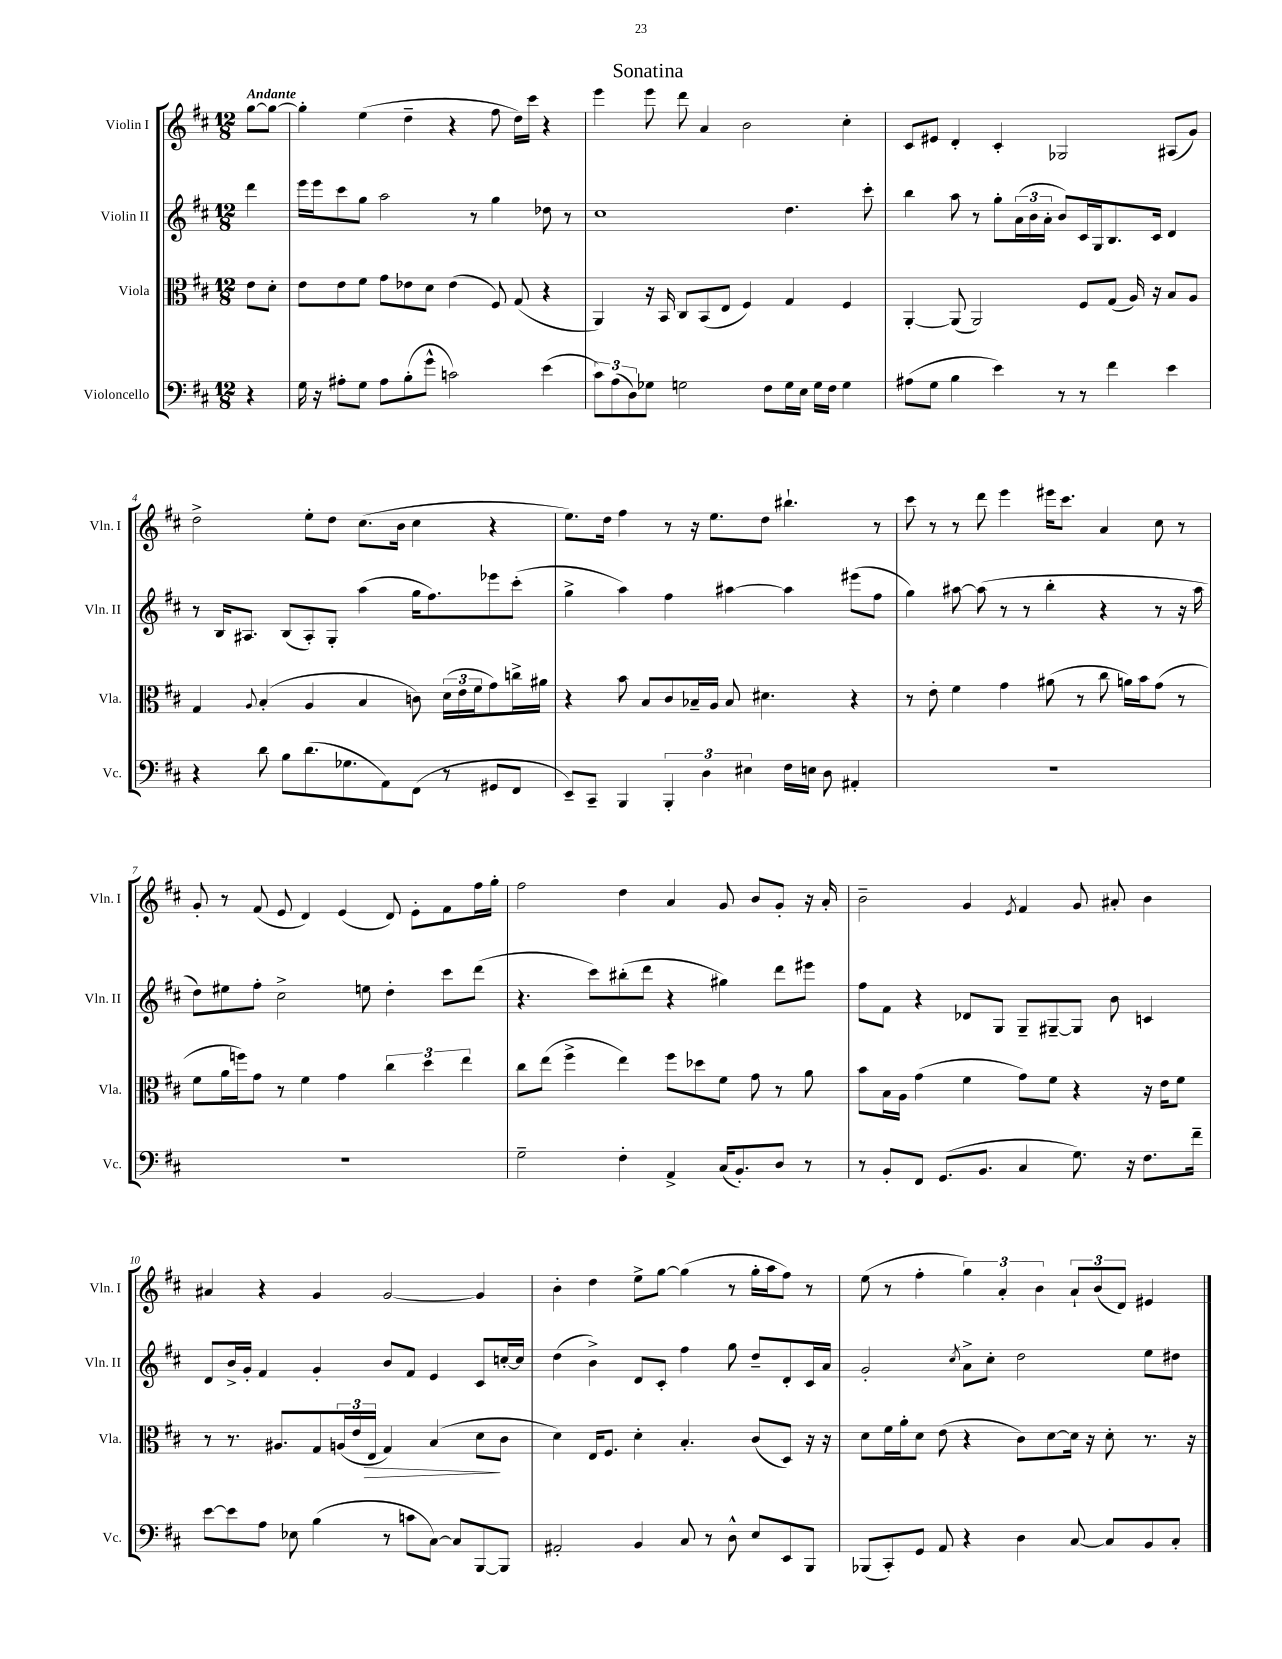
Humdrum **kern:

**kern	**kern	**dynam	**kern	**kern
*part4	*part3	*part3	*part2	*part1
*staff4	*staff3	*staff3	*staff2	*staff1
*I"Violoncello	*I"Viola	*	*I"Violin II	*I"Violin I
*I'Vc.	*I'Vla.	*	*I'Vln. II	*I'Vln. I
*clefF4	*clefC3	*	*clefG2	*clefG2
*k[f#c#]	*k[f#c#]	*	*k[f#c#]	*k[f#c#]
*M12/8	*M12/8	*	*M12/8	*M12/8
=	=	=	=	=
!	!	!	!	!LO:TX:a:B:t=Andante
4r	8e\L	.	4ddd\	[8gg\L
.	8d'\J	.	.	8gg\J_
=1	=1	=1	=1	=1
16G\	8e\L	.	16eee\LL	4gg'\]
16r	.	.	16eee\J	.
8A#X'\L	8e\	.	8ccc#\	.
8G\J	8f#\J	.	8gg\J	(4ee\
8A#\L	8g\L	.	2aa\	.
(8B'\	8e-X\	.	.	4dd~\
8g^^\J	8d\J	.	.	.
2cn\)	(4e-\	.	.	4r
.	.	.	8r	.
.	8F#/)	.	4gg\	8ff#\
.	(8G/	.	.	16dd\LL)
.	.	.	.	16ccc#\JJ
(4e\	4r	.	8dd-X\	4r
.	.	.	8r	.
=2	=2	=2	=2	=2
12c#\L)	4AA/)	.	1cc#	4eee\
(12A\	.	.	.	.
12D\)	.	.	.	.
8G-X\J	16r	.	.	8eee\
.	16BB/	.	.	.
2Gn\	8C#/L	.	.	8ddd\
.	(8BB/	.	.	4a/
.	8E/J	.	.	.
.	4F#/)	.	.	2b\
8F#\L	.	.	.	.
16G\L	4G/	.	4.dd\	.
16E\JJ	.	.	.	.
16G\LL	.	.	.	.
16F#\JJ	.	.	.	.
4G\	4F#/	.	.	4cc#'\
.	.	.	8ccc#'\	.
=3	=3	=3	=3	=3
(8A#X\L	[4AA'/	.	4bb\	8c#/L
8G\J	.	.	.	8e#X/J
4B\	(8AA/]	.	8aa\	4d'/
.	2AA/)	.	8r	.
4e\)	.	.	8gg'\L	4c#'/
.	.	.	(24a\L	.
.	.	.	24b\	.
.	.	.	24a'\JJ	.
8r	.	.	8b/L)	2G-X/
8r	8F#/L	.	16c#/L	.
.	.	.	16G/J	.
4f#\	(8G/J	.	8.B/	.
.	16A/)	.	.	.
.	16r	.	16c#/Jk	.
4e\	8B/L	.	4d/	(8A#X/L
.	8A/J	.	.	8g/J)
!!LO:LB:g=z
=4	=4	=4	=4	=4
4r	4G/	.	8r	2dd^\
.	.	.	16B/KL	.
.	.	.	8.A#X/J	.
.	8qqA/	.	.	.
8d\	(4B'/	.	.	.
8B\L	.	.	(8B/L	.
(8.d\	4A/	.	8A#'/)	8ee'\L
.	.	.	8G'/J	8dd\J
8.G-X\	.	.	.	.
.	4B/	.	(4aa\	(8.cc#\L
8AA\)	.	.	.	.
.	.	.	.	16b\Jk
(8FF#\J	8cn\)	.	16gg\KL	4cc#\
.	.	.	8.ff#\)	.
8r	(24d\LL	.	.	.
.	24e\	.	.	.
.	24f#\J	.	.	.
8GG#X/L	8g\)	.	8eee-X\	4r
8FF#/J	16ccn^\L	.	(8ccc#'\J	.
.	16a#X\JJ	.	.	.
=5	=5	=5	=5	=5
8EE~/L)	4r	.	4gg^\	8.ee\L)
8CC#~/J	.	.	.	.
.	.	.	.	16dd\Jk
4BBB/	8b\	.	4aa\)	4ff#\
.	8B/L	.	.	.
6BBB'/	8c#/	.	4ff#\	8r
.	16B-X~/L	.	.	16r
6D\	.	.	.	.
.	16A/JJ	.	.	8.ee\L
.	8B-/	.	[4aa#X\	.
6E#X\	.	.	.	.
.	4.d#X\	.	.	8dd\J
16F#\LL	.	.	4aa#\]	4.bb#X`\
16En\JJ	.	.	.	.
8D\	.	.	.	.
4AA#X'/	4r	.	(8eee#X\L	.
.	.	.	8ff#\J	8r
=6	=6	=6	=6	=6
1.r	8r	.	4gg\)	8ccc#\
.	8e'\	.	.	8r
.	4f#\	.	[8aa#X\	8r
.	.	.	(8aa#\]	8ddd\
.	4g\	.	8r	4eee\
.	.	.	8r	.
.	(8a#X\	.	4bb'\	16eee#X\KL
.	.	.	.	8.ccc#\J
.	8r	.	.	.
.	8cc#\	.	4r	4a/
.	16an\LL)	.	.	.
.	16b\J	.	.	.
.	(8g\J	.	8r	8cc#\
.	8r	.	16r	8r
.	.	.	16aa#\	.
!!LO:LB:g=z
=7	=7	=7	=7	=7
1.r	8f#\L	.	8dd\L)	8g'/
.	16a\L	.	8ee#X\	8r
.	16ffn\J)	.	.	.
.	8g\J	.	8ff#'\J	(8f#/
.	8r	.	2cc#^\	8e/
.	4f#\	.	.	4d/)
.	4g\	.	.	(4e/
.	.	.	8een\	.
.	6cc#\	.	4dd'\	8d/)
.	.	.	.	8e'\L
.	6dd\	.	.	.
.	.	.	8ccc#\L	8f#\
.	6ee\	.	.	.
.	.	.	(8ddd\J	16ff#\L
.	.	.	.	16gg'\JJ
=8	=8	=8	=8	=8
2G~\	8cc#\L	.	4.r	2ff#\
.	(8ee\J	.	.	.
.	4ff#^\	.	.	.
.	.	.	8ccc#\L)	.
4F#'\	4ee\)	.	(8bb#X'\	4dd\
.	.	.	8ddd\J	.
4AA^/	8ff#\L	.	4r	4a/
.	8dd-X\	.	.	.
(16C#/KL	8f#\J	.	4gg#X\)	8g/
8.BB'/)	.	.	.	.
.	8g\	.	.	8b/L
8D/J	8r	.	8ddd\L	8g'/J
8r	8a\	.	8eee#X\J	16r
.	.	.	.	16a'/
=9	=9	=9	=9	=9
8r	8b\L	.	8ff#\L	2b~\
8BB'/L	16B\L	.	8f#\J	.
.	16A\JJ	.	.	.
8FF#/J	(4g\	.	4r	.
(8.GG/L	.	.	.	.
.	4f#\	.	8d-X/L	4g/
8.BB/J	.	.	.	.
.	.	.	8G/J	.
.	.	.	.	8qe/
4C#/	8g\L)	.	8G~/L	4f#/
.	8f#\J	.	[8G#X~/	.
8.G\)	4r	.	8G#/J]	8g/
.	.	.	8b\	8a#X'/
16r	.	.	.	.
8.F#\L	16r	.	4cn/	4b\
.	16e\KL	.	.	.
.	8f#\J	.	.	.
16f#~\Jk	.	.	.	.
!!LO:LB:g=z
=10	=10	=10	=10	=10
[8e\L	8r	.	8d/L	4a#X/
8e\]	8.r	.	16b^/L	.
.	.	.	16g'/JJ	.
8A\J	.	.	4f#/	4r
.	8.A#X/L	.	.	.
8E-X\	.	.	.	.
(4B\	8G/	.	4g'/	4g/
.	(24An/L	.	.	.
.	24e/	.	.	.
!	!	!LO:HP:b	!	!
.	24E/JJ	>	.	.
8r	4G/)	.	8b/L	[2g/
8cn\L	.	.	8f#/J	.
[8C#\J)	(4B/	.	4e/	.
8C#/L]	.	.	.	.
[8BBB/	8d\L	.	8c#/L	4g/]
8BBB/J]	8c#\J	]	[16ccn'/L	.
.	.	.	16cc/JJ]	.
=11	=11	=11	=11	=11
2AA#X'/	4d\)	.	(4dd\	4b'\
.	16E/KL	.	4b^\)	4dd\
.	8.F#/J	.	.	.
4BB/	4d'\	.	8d/L	8ee^\L
.	.	.	8c#'/J	[8gg\J
8C#/	4.B'/	.	4ff#\	(4gg\]
8r	.	.	.	.
8D^^\	.	.	8gg\	8r
8E/L	(8c#/L	.	8dd~/L	16gg'\LL
.	.	.	.	16aa\J
8EE/	8D/J)	.	8d'/	8ff#\J)
8BBB/J	16r	.	16c#/L	8r
.	16r	.	16a/JJ	.
=12	=12	=12	=12	=12
(8BBB-X/L	8d\L	.	2g'/	(8ee\
8CC#'/)	16f#\L	.	.	8r
.	16a'\J	.	.	.
8GG/J	8d\J	.	.	4ff#'\
8AA/	(8e\	.	.	.
.	.	.	8qcc#/	.
4r	4r	.	8a^\L	6gg\)
.	.	.	8cc#'\J	.
.	.	.	.	6a'/
4D\	8c#\L)	.	2dd\	.
.	.	.	.	6b\
.	[8d\	.	.	.
[8C#/	16d\Jk]	.	.	12a`/L
.	16r	.	.	.
.	.	.	.	(12b/
8C#/L]	8d'\	.	.	.
.	.	.	.	12d/J)
8BB/	8.r	.	8ee\L	4e#X/
8C#'/J	.	.	8dd#X\J	.
.	16r	.	.	.
==	==	==	==	==
*-	*-	*-	*-	*-
